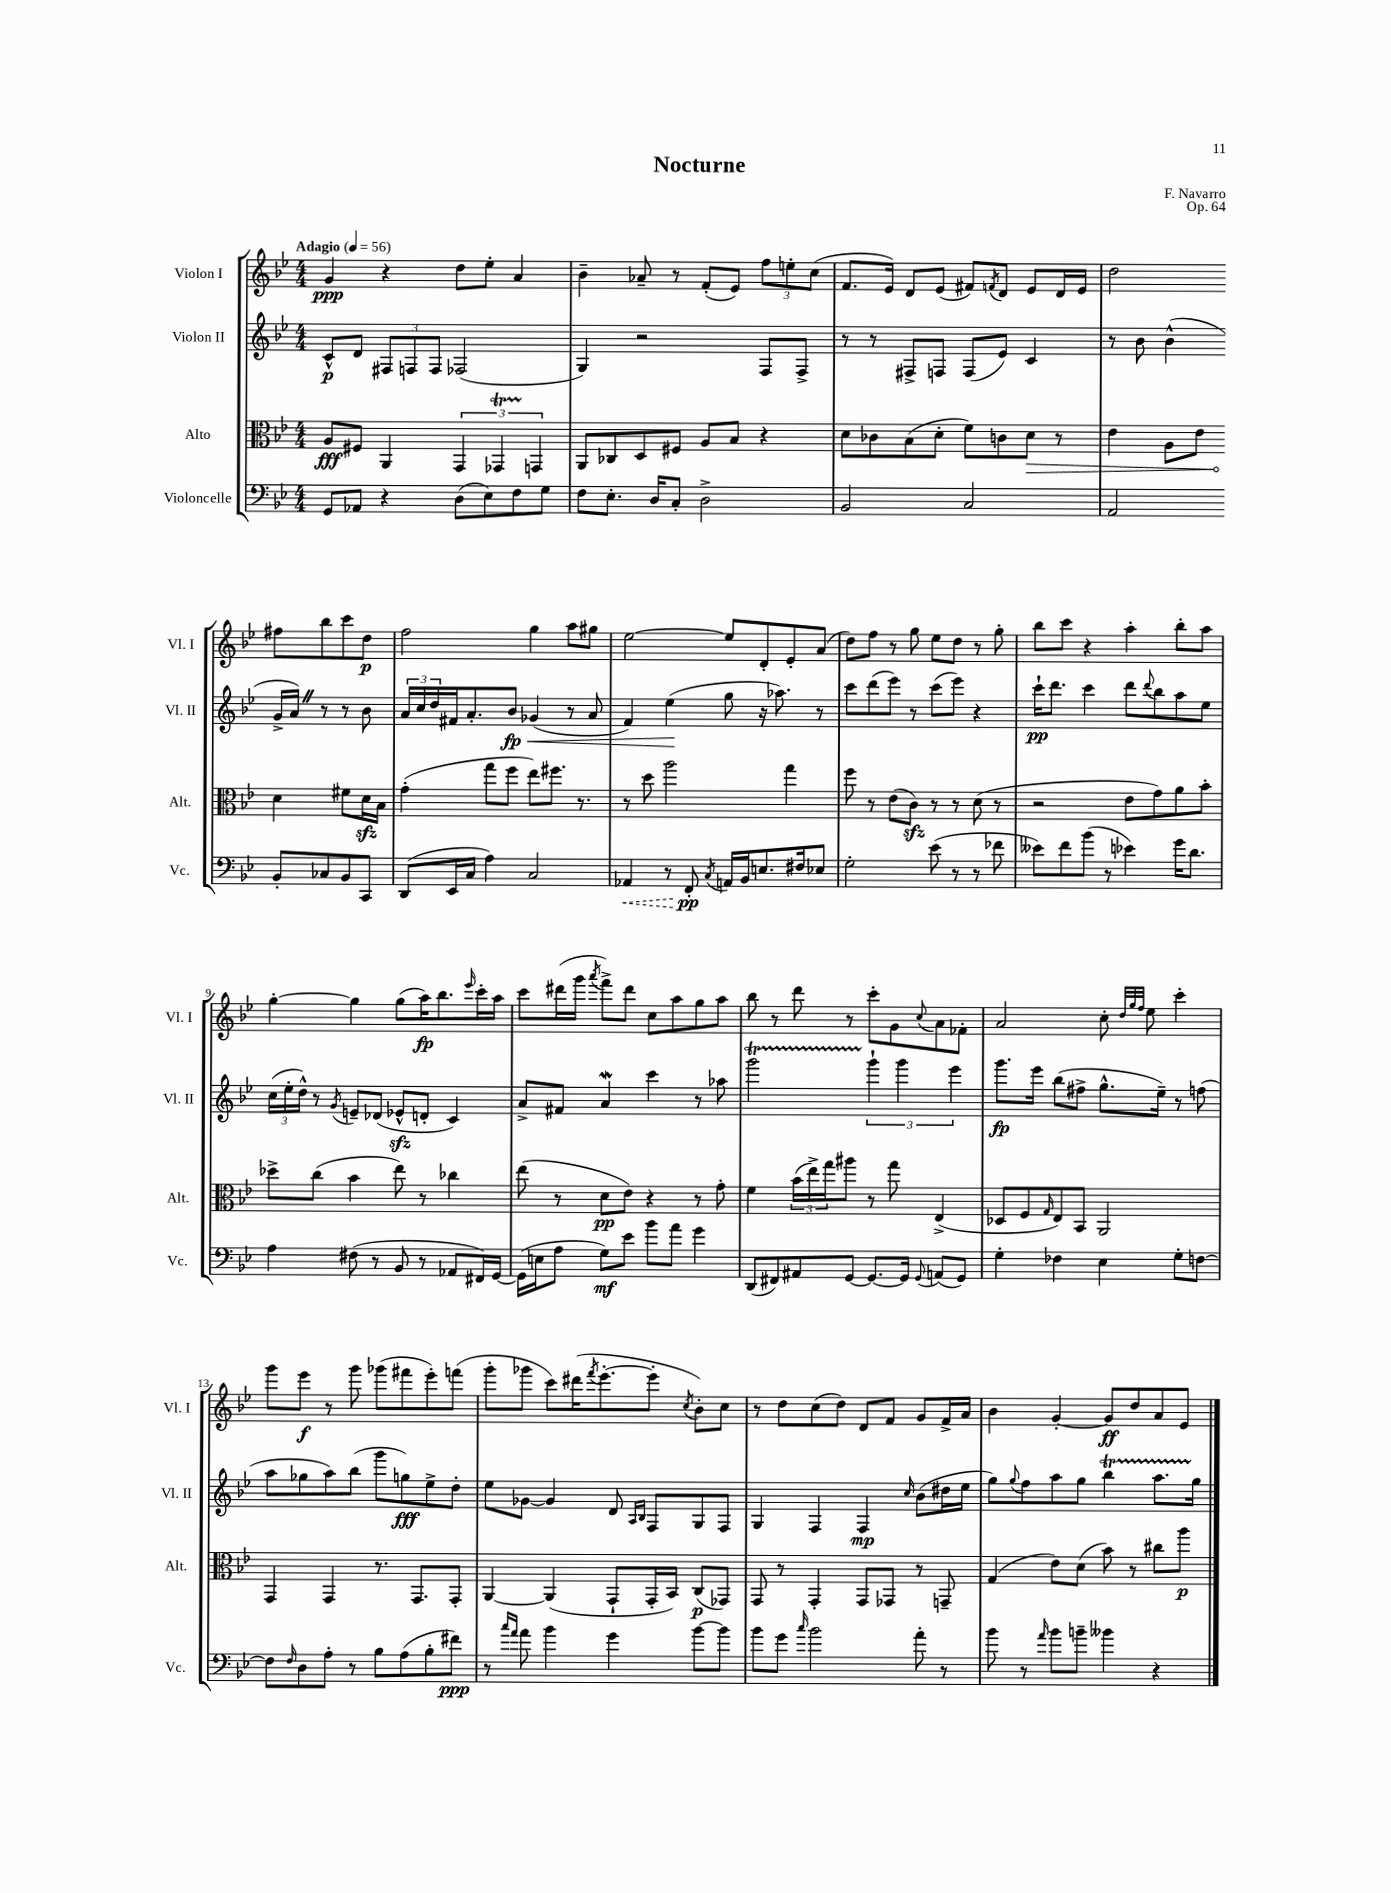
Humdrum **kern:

**kern	**kern	**kern	**kern
*staff4	*staff3	*staff2	*staff1
*clefF4	*clefC3	*clefG2	*clefG2
*k[b-e-]	*k[b-e-]	*k[b-e-]	*k[b-e-]
*M4/4	*M4/4	*M4/4	*M4/4
*MM56	*MM56	*MM56	*MM56
8GG/L	8A/L	8c^^/L	4g/
8AA-/J	8F#/J	8d/J	.
4r	4AA/	12F#/L	4r
.	.	12F/	.
.	.	12F/J	.
(8D\L	6GG/	(2F-/	8dd\L
8E-\)	.	.	8ee-'\J
.	6GG-/	.	.
8F\	.	.	4a/
.	6GG/	.	.
8G\J	.	.	.
=	=	=	=
8F\L	8AA/L	4G/)	4b-~\
8.E-'\J	8C-/	.	.
.	8D/	2r	8a-~/
16D/LK	.	.	.
8C'/J	8F#/J	.	8r
2D^\	8A/L	.	(8f'/L
.	8B-/J	.	8e-/J)
.	4r	8F/L	12ff\L
.	.	.	12ee'\
.	.	8F^/J	.
.	.	.	(12cc\J
=	=	=	=
2BB-/	8d\L	8r	8.f/L
.	8c-\	8r	.
.	.	.	16e-/Jk)
.	(8B-\	8F#^/L	8d/L
.	8d'\J	8F/J	(8e-/J
2C/	8f\L)	(8F/L	8f#/L)
.	.	.	8qf/
.	8c\	8e-/J)	8d/J
.	8d\J	4c/	8e-/L
.	8r	.	16d/L
.	.	.	16e-/JJ
=	=	=	=
2AA/	4e-\	8r	2dd\
.	.	8b-\	.
.	8A\L	(4b-^^\	.
.	8e-\J	.	.
8BB-'/L	4d\	16g^/LL	8ff#\L
.	.	16a/JJ)	.
8C-/	.	8r	8bb-\
8BB-/	8f#\L	8r	8ccc\
8CC/J	16d\L	8b-\	8dd\J
.	16B-\JJ	.	.
=	=	=	=
(8DD/L	(4g'\	24a/LL	2ff\
.	.	24cc/	.
.	.	24dd/	.
16EE-/L	.	16f#/J	.
16C/JJ	.	8.a'/	.
4A\)	8gg\L	.	.
.	8ff\J	8b-/J	.
2C/	8ee-\L)	(4g-/	4gg\
.	8.ff#\J	.	.
.	.	8r	8aa\L
.	8.r	.	.
.	.	8a/	8gg#\J
=	=	=	=
4AA-/	8r	4f/)	[2ee-\
.	8dd\	.	.
8r	2aa\	(4ee-\	.
8FF'/	.	.	.
8qC/	.	.	.
16AA/LL	.	8gg\	8ee-/]L
16BB-/J	.	.	.
8.E/	.	16r	8d'/
.	.	8.aa-\)	.
.	4gg\	.	8e-'/
16F#/k	.	.	.
8E-/J	.	8r	(8a/J
=	=	=	=
2G'\	8ff\	8ccc\L	8dd\L)
.	8r	(8ddd\	8ff\J
.	(8e-\L	8eee-\J)	8r
.	8c\J)	8r	8gg\
(8e-\	8r	(8ccc\L	8ee-\L
8r	8r	8eee-\J)	8dd\J
8r	(8d\	4r	8r
8f-\	8r	.	8gg'\
=	=	=	=
8e--\L)	2r	16ccc`\LK	8bb-\L
.	.	8.ddd\J	.
8f\	.	.	8ccc\J
(8b-\J	.	4ccc\	4r
8r	.	.	.
4e-\)	8e-\L	8ddd\L	4aa'\
.	.	8qqddd/	.
.	8g\)	8bb-\	.
16g\LK	8a\	8aa\	8bb-'\L
8.d\J	.	.	.
.	8b-'\J	8ee-\J	8aa\J
=	=	=	=
4A\	8dd-^\L	(24cc\LL	[4gg'\
.	.	24ee-'\	.
.	.	24dd^^\JJ)	.
.	(8cc\J	8r	.
.	.	8qg/	.
(8F#\	4b-\	8e~/L	4gg\]
8r	.	(8d-/J	.
8BB-/	8ee-\)	8e-^^/L	(8gg\L
8r	8r	8d'/J	16aa\K)
.	.	.	8.bb-\
8AA-/L	4cc-\	4c/)	.
.	.	.	16qqeee-/
16FF#/L)	.	.	16ccc'\L
[16GG/JJ	.	.	16aa\JJ
=	=	=	=
(16GG\]LL	(8ee-\	8a^/L	8ccc\L
16E\J	.	.	.
8A\J	8r	8f#/J	(16ddd#\L
.	.	.	16ggg\JJ
.	.	.	8qaaa/
8G\L)	8d\L	4a/	8fff^\L)
8e-\J	8e-\J)	.	8ddd#\J
8b-\L	4r	4ccc\	8cc\L
8a\J	.	.	8aa\
4g\	8r	8r	8gg\
.	8g'\	8aa-\	8aa\J
=	=	=	=
(8DD/L	4f\	2ggg\	8bb-\
8FF#/)	.	.	8r
8AA#/	(24b-\LL	.	8ddd\
.	24ee-^\)	.	.
.	24gg\J	.	.
[8GG/J	8aa#\J	.	8r
8.GG/_L	8r	6ggg`\	8ccc'\L
.	8gg\	.	8g\
.	.	6ggg\	.
16GG/]Jk	.	.	.
8qqGG/	.	.	8qqcc/
(8AA/L	(4E-^/	.	8a\
.	.	6eee-\	.
8GG/J)	.	.	8f-'\J
=	=	=	=
4G'\	8D-/L	8.ggg\L	2a/
.	8F/	.	.
.	.	16eee-\Jk	.
.	16qqG/	.	.
4F-\	8E-/)	(8bb-\L	.
.	8BB-/J	8ff#^\J	.
4E-\	2AA/	8.gg^^\L	8cc'\
.	.	.	32qqdd/LLL
.	.	.	32qqgg/
.	.	.	32qqff/JJJ
.	.	.	8ee-\
.	.	16ee-~\Jk)	.
8G'\L	.	8r	4ccc'\
[8F\J	.	(8ff\	.
=	=	=	=
8F\]L	4GG/	8aa\L	8ggg\L
16qqF/	.	.	.
8D\	.	8gg-\	8eee-\J
8A'\J	4GG/	8aa\)	8r
8r	.	(8bb-\J	8ggg\
8B-\L	8.r	8ggg\L	(8ggg-\L
(8A\	.	8gg\)	8fff#\
.	8.GG/L	.	.
8B-'\	.	8ee-^\	8eee-'\)
8f#\J)	8GG'/J	8dd'\J	(8fff\J
=	=	=	=
8r	[4AA/	8ee-\L	8ggg'\L
16qqcc/LL	.	.	.
16qqa/JJ	.	.	.
8a\	.	[8g-\J	8ggg-\J
4b-\	(4AA/]	4g-/]	8ccc\L)
.	.	.	(16ddd#\K
.	.	.	8qfff/
.	.	.	[8.eee-'\
4g\	8GG`/L	8d/	.
.	.	16qqA/LL	.
.	.	16qqB-/JJ	.
.	16GG'/L	8F/L	8eee-'\]J
.	16BB-/JJ)	.	.
.	.	.	8qcc/
[8b-\L	(8C/L	8G/	8b-'\L)
8b-\]J	8GG-/J)	8F/J	8cc\J
=	=	=	=
8b-\L	8GG/	4G/	8r
8g\J	8r	.	8dd\L
16qqcc/	.	.	.
2b-\	4GG'/	4F/	(8cc\
.	.	.	8dd\J)
.	8GG/L	4F/	8d/L
.	8GG-/J	.	8f/J
.	.	16qqcc/	.
8a'\	8r	(8b-\L	8g/L
8r	8GG~/	16dd#\L	16f^/L
.	.	16ee-\JJ	16a/JJ
=	=	=	=
8b-\	(4G/	8gg\L)	4b-\
.	.	8qqgg/	.
8r	.	8ff\	.
16qqa/	.	.	.
8b-\L	8e-\L)	8aa\	[4g'/
8b~\J	(8d\J	8gg\J	.
4b--\	8b-\)	4bb-\	8g/]L
.	8r	.	8dd/
4r	8cc#\L	8.aa\L	8a/
.	8aa\J	.	8e-/J
.	.	16gg\Jk	.
==	==	==	==
*-	*-	*-	*-
